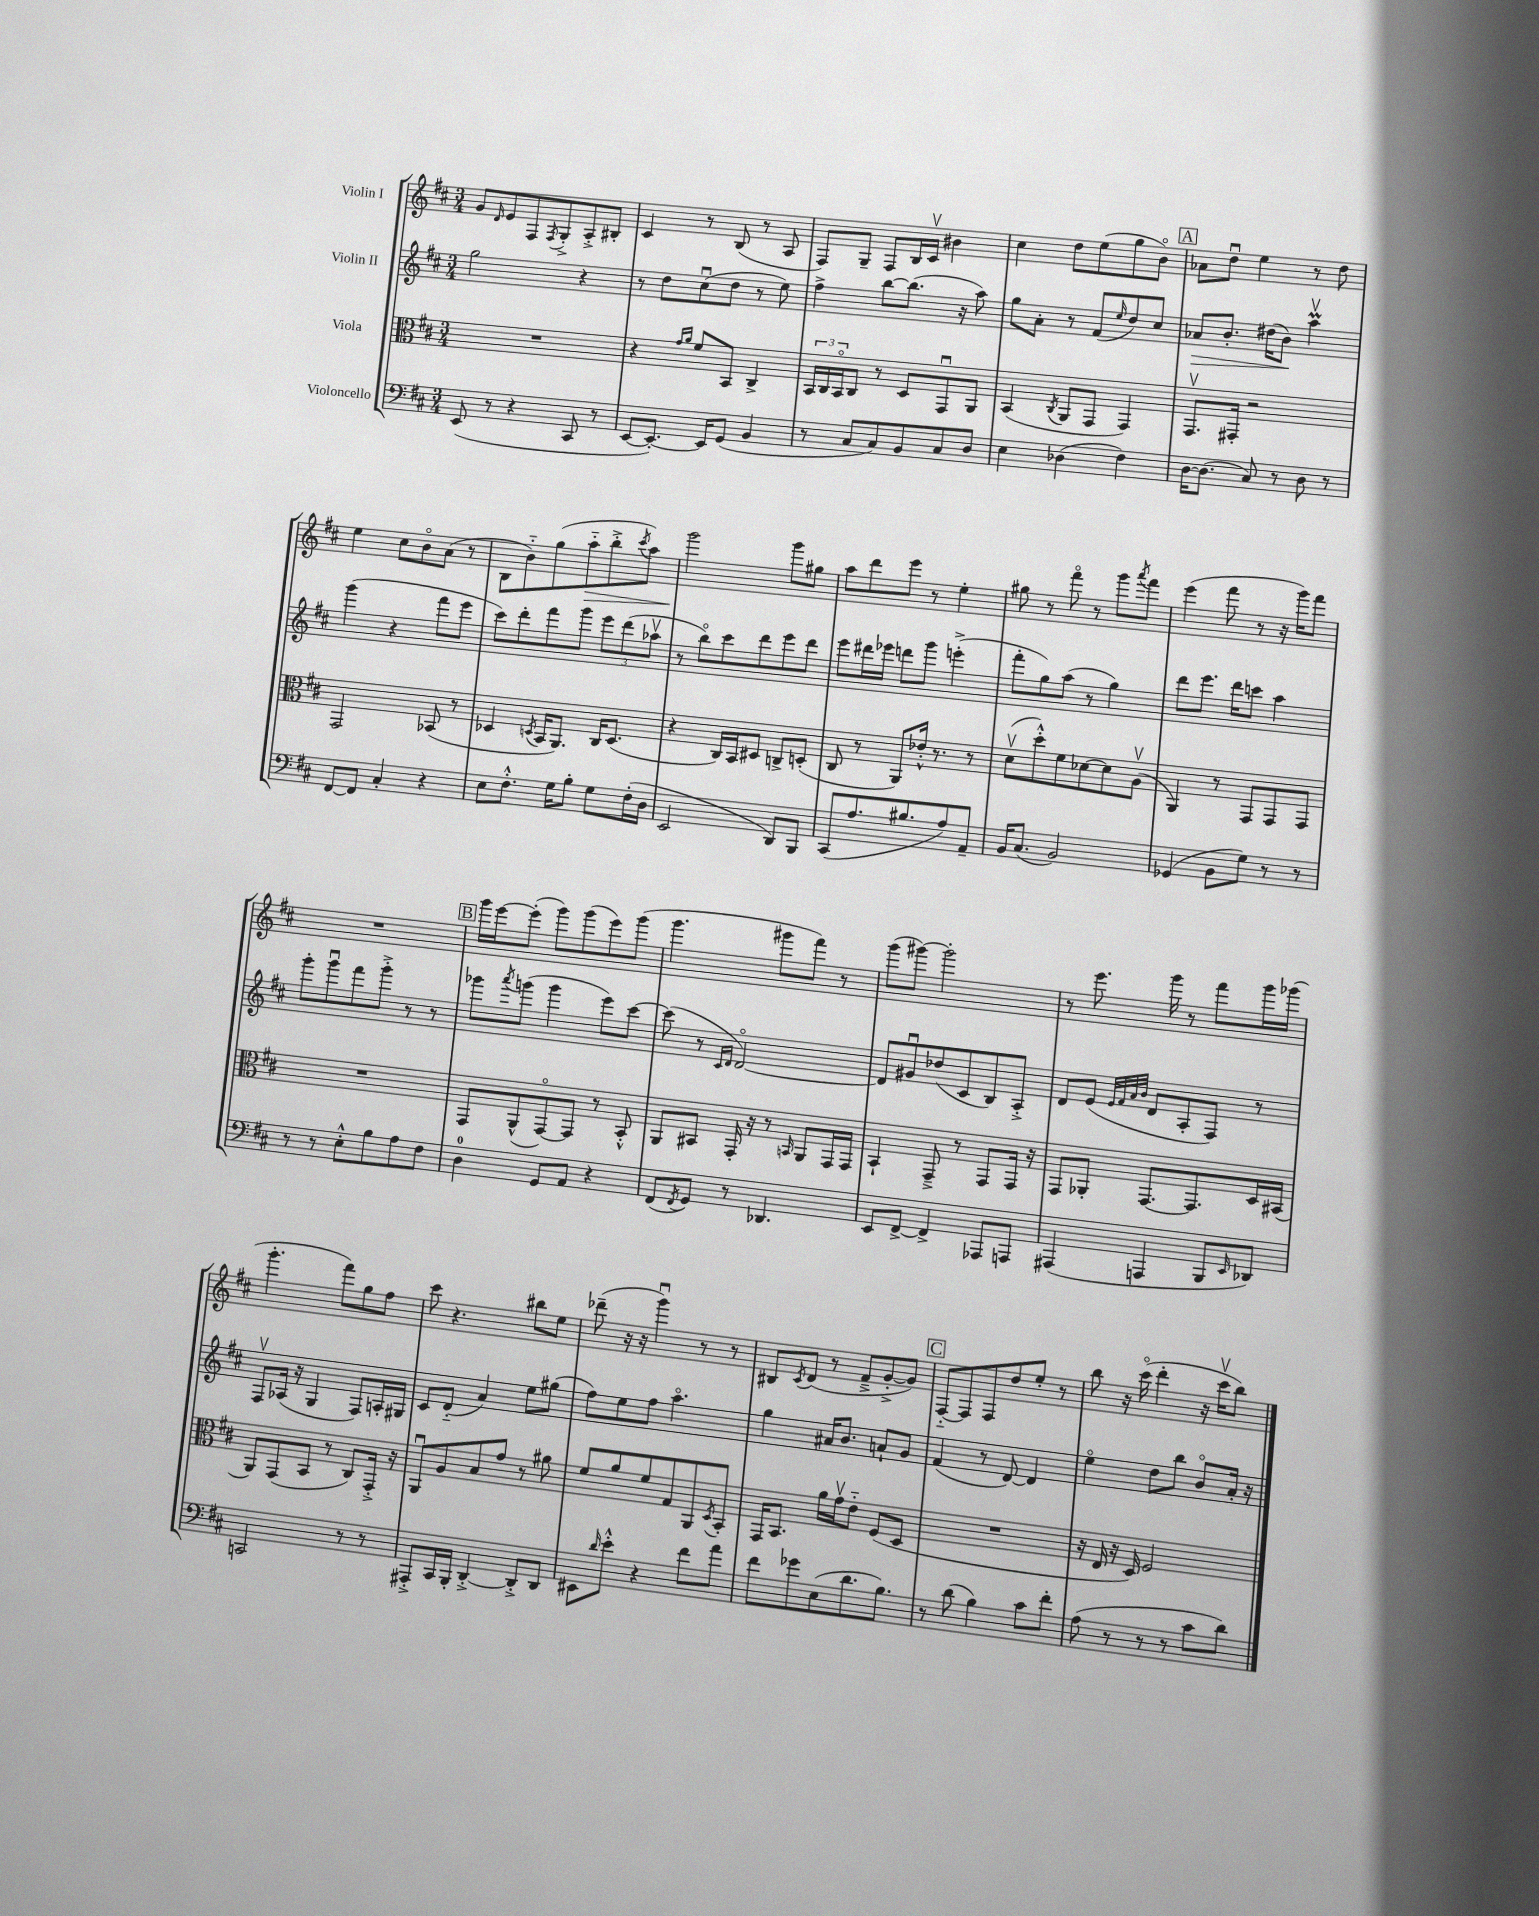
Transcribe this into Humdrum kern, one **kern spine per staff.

**kern	**kern	**kern	**kern
*staff4	*staff3	*staff2	*staff1
*clefF4	*clefC3	*clefG2	*clefG2
*k[f#c#]	*k[f#c#]	*k[f#c#]	*k[f#c#]
*M3/4	*M3/4	*M3/4	*M3/4
(8EE/	2.r	2gg\	8g/L
.	.	.	16qqd/
8r	.	.	8e/
4r	.	.	8F#/
.	.	.	8qF#/
.	.	.	8G'^/
8CC#/	.	4r	8A'^/
8r	.	.	8B#'/J
=	=	=	=
[8EE/L	4r	8r	4c#/
8.EE'/_J)	.	8dd\L	.
.	16qqg/LL	.	.
.	16qqa/JJ	.	.
.	8f#/L	(8cc#u\	8r
16EE/]LK	.	.	.
(8GG/J	8BB/J	8dd\J	(8B/
4BB/	4C#^/	8r	8r
.	.	8ee\)	8A/
=	=	=	=
8r	24BB/LL	4ff#^\	8F#/L)
.	24C#/	.	.
.	24BBo/J	.	.
8C#/L	8C#/J	.	8G~/J
8C#/)	8r	[8bb\L	8F#/L
8BB/	8D/L	(8.bb\]J	16B/L
.	.	.	16c#v/JJ
8C#/	8GGu/	.	4b#\
.	.	16r	.
8D/J	8AA/J	8aa\)	.
=	=	=	=
4E\	(4BB/	8gg\L	4cc#\
.	.	8a'\J	.
.	8qC#/	.	.
(4D-\	8AA/L	8r	8dd\L
.	8GG/J	(8f#/L	(8ee\
.	.	16qqee/	.
4F#\)	4GG/)	8dd/)	8gg\
.	.	8cc#/J	8bo\J)
=	=	=	=
[16D\LK	8.GGv/L	8a-/L	8a-\L
(8.D\]J	.	.	.
.	.	8.b'/J	8ddu\J
.	16GG#'/Jk	.	.
8C#/)	2r	.	4ee\
.	.	(16dd#\LK	.
8r	.	8b\J)	.
8D\	.	4aav\	8r
8r	.	.	8dd\
=	=	=	=
[8FF#/L	2GG/	(4ggg\	4ee\
8FF#/]J	.	.	.
4C#'/	.	4r	8cc#\L
.	.	.	8bo\
4r	(8BB-/	8fff#\L	(8a\J
.	8r	8eee\J	8r
=	=	=	=
8E\L	4D-/	8ccc#\L)	8B\L
8.F#'^^\J	.	8ddd'\	8b'~\)
.	8qD/	.	.
.	16BB/LK	8fff#\	(8gg\
16G\LK	8.AA/J)	.	.
8B'\J	.	8ggg\J	8aa'~\
8G\L	16C#/LK	12eee\L	8bb'^\
.	(8.D/J	.	.
.	.	(12ddd\	.
.	.	.	8qccc#/
(16F#'\L	.	.	8aa\J)
.	.	12aa-v\J	.
16D\JJ	.	.	.
=	=	=	=
2EE/	4r	8r	2ggg\
.	.	8bbo\L)	.
.	16C#/LL)	8ccc#\	.
.	16BB/J	.	.
.	8D#/J	8ddd\	.
8DD/L)	8C^/L	8eee\	8ggg\L
8BBB/J	(8D'/J	8ddd\J	8gg#\J
=	=	=	=
(8CC#/L	8C#/	8eee\L	8aa\L
8.A/	8r	16ddd#\L	8ddd\
.	.	16eee-\JJ	.
.	8AA/L)	8ddd\L	8eee\J
8.B#/	.	.	.
.	16e-'^^/Jk	8ggg\J	8r
.	8.r	.	.
8A/)	.	(4eee'^\	4ee'\
8AA~/J	8r	.	.
=	=	=	=
16BB/LK	(8dv\L	8fff#'\L	8gg#\
(8.C#/J	.	.	.
.	8dd'^^\)	8gg\)	8r
2BB/)	8f#\	(8aa\J	8fff#o\
.	[8d-\	8r	8r
.	8d-\]	4gg\)	8ggg\L
.	.	.	8qaaa/
.	(8Av\J	.	8fff#\J
=	=	=	=
(4GG-/	4AA/)	8ddd\L	(4eee\
.	.	8.eee\J	.
8BB\L	8r	.	8fff#\
.	.	16ddd\LK	.
8G\J)	8GG/L	8ccc\J	8r
8r	8GG/	4aa\	16r
.	.	.	16ggg\LK)
8r	8GG/J	.	8fff#\J
=	=	=	=
8r	2.r	8ggg'\L	2.r
8r	.	8gggu\	.
8E'^^\L	.	8fff#\	.
8B\	.	8ggg'^\J	.
8A\	.	8r	.
8F#\J	.	8r	.
=	=	=	=
4D\	8GG/L	8ggg-\L	16ggg\LL
.	.	.	[16eee\J
.	.	8qaaa/	.
.	(8AA^^/	(8ggg\J	(8eee'\]J
8GG/L	[8GGo/)	4ggg\	8ggg\L)
8AA/J	8GG/]J	.	(8ggg\
4r	8r	8eee\L)	8eee\)
.	8BB'^^/	[8ccc#\J	(8ggg\J
=	=	=	=
(8FF#/L	8AA/L	(8ccc#\]	4.ggg\
8qFF#/	.	.	.
8GG/J)	8BB#/J	8r	.
.	.	16qqc#/LL	.
.	.	16qqd/JJ	.
8r	16GG'/	[2do/)	.
.	16r	.	.
4.DD-/	8r	.	8ggg#\L
.	16qqBB/	.	.
.	8AA/L	.	8fff#\J)
.	16GG/L	.	8r
.	16GG/JJ	.	.
=	=	=	=
8EE/L	4BB`/	8d/]L	(8ggg\L
[8FF#^/J	.	8g#u/	[8ggg#\J)
4FF#^/]	8GG~^/	(8dd-/	2ggg#'\]
.	8r	8c#/	.
8AAA-/L	8GG/L	8B/)	.
8AAA/J	16GG/Jk	8A'^/J	.
.	16r	.	.
=	=	=	=
(4AAA#/	8GG/L	8d/L	8r
.	8AA-'/J	(8e/J	8.eee\
.	.	32qqe/LLL	.
.	.	32qqf#/	.
.	.	32qqa/	.
.	.	32qqb/JJJ	.
4AAA/	[8.GG/L	8d/L	.
.	.	.	16ggg\
.	.	8A'/	8r
.	8.GG/]	.	.
8BBB/L	.	8F#/J)	8fff#\L
16qqEE/	.	.	.
8DD-/J)	16D/L	8r	16ggg\L
.	(16BB#/JJ	.	(16ggg-\JJ
=	=	=	=
2CC/	8AA/L)	8F#v/L	4.ggg'\
.	(8GG/	(16A-/Jk	.
.	.	16r	.
.	8BB/J	4G/	.
.	8r	.	8fff#\L)
8r	8C#/L)	8F#/L)	8gg\
8r	16GG'^/Jk	16A'/L	8ff#\J
.	16r	16G#/JJ	.
=	=	=	=
8AAA#'^/L	8AAu/L	8c#/L	8ccc#\
16CC#/L	8A/	(8d'~/J	4.r
16BBB'/JJ	.	.	.
[4DD'^/	8B/	4a/)	.
.	8g/J	.	.
8DD'^/]L	8r	8ee\L	8bb#\L
8DD/J	8a#\	(8gg#\J	8ee\J
=	=	=	=
8EE#\L	8f#/L	8ff#\L)	(8ddd-~\
16qqd/	.	.	.
8e'^^\J	8a/	8ee\	16r
.	.	.	16r
4r	8f#/	8ff#\J	4gggu\)
.	8G/	4.aao\	.
8f#\L	8AA/	.	8r
.	8qD/	.	.
8a\J	8BB'/J	.	8r
=	=	=	=
8f#\L	16GG/LK	4gg\	8B#/L
.	8.BB/J	.	.
.	.	.	8qc#/
8g-\	.	.	(8d/J
(8E\	16a\LL	16a#/LK	8r
.	16gv\J	8.b/J	.
8.d\	8e'~\J	.	8f#~^/L
.	(8F#/L	8a`/L	[8g'^/
8.B\J)	.	.	.
.	8D/J	8g/J	8g/]J)
=	=	=	=
8r	2.r	(4f#/	[8F#'~/L
(8d\	.	.	8F#/]
4B\)	.	8r	8F#/
.	.	[8d/)	8dd/
8c#\L	.	4d/]	8ee'/J
8f#'\J	.	.	8r
=	=	=	=
(8A\	16r	4eeo\	8bb\
.	16E/	.	.
8r	16r	.	16r
.	16D/)	.	(16ccc#o\
8r	2F#/	8dd\L	4ddd'\
8r	.	8bb\J	.
8c#\L	.	8bo/L	16r
.	.	.	16ccc#v\LK
8d\J)	.	16a'/Jk	8bb\J)
.	.	16r	.
==	==	==	==
*-	*-	*-	*-
